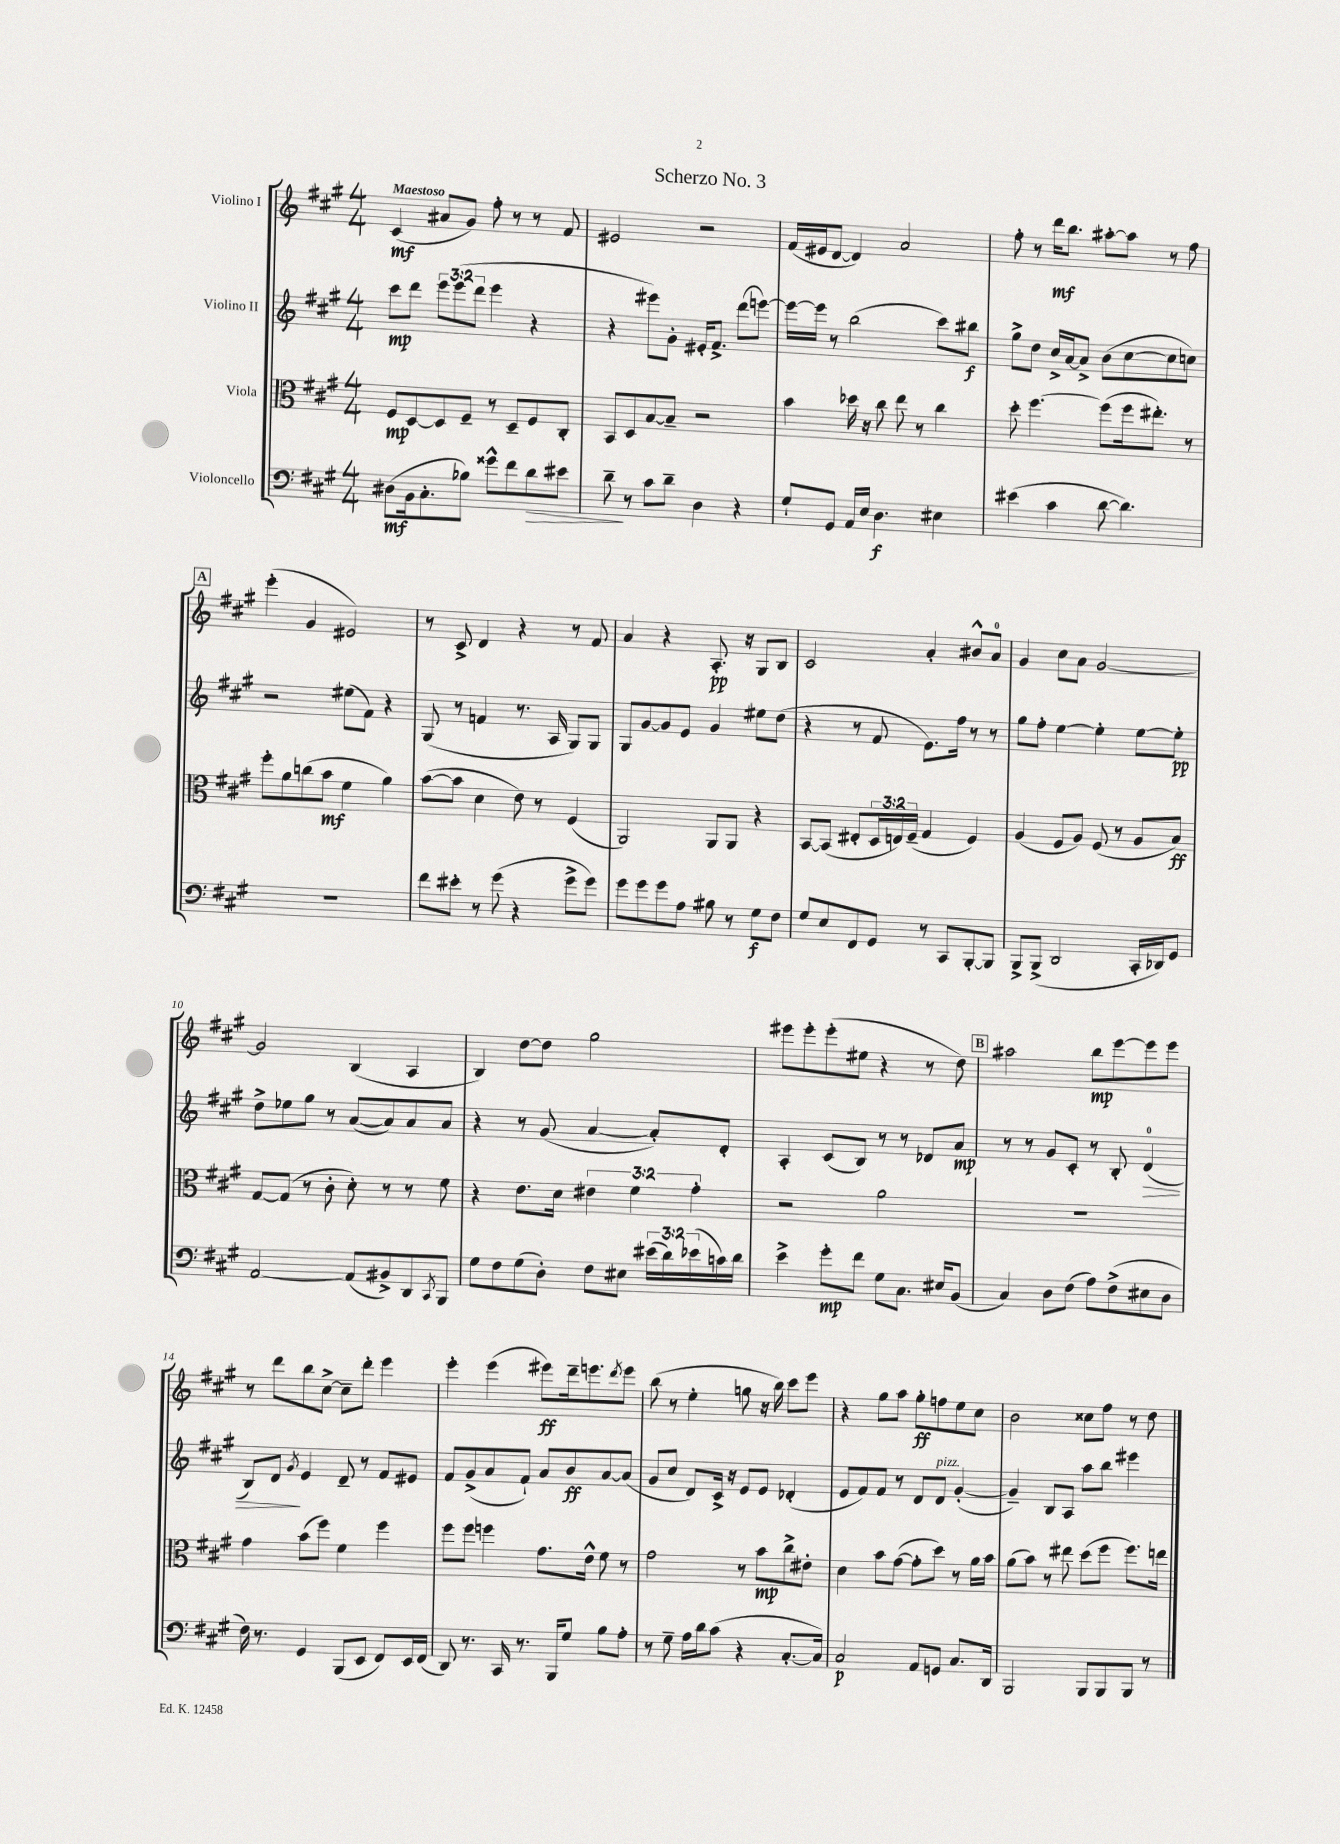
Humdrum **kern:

**kern	**dynam	**kern	**dynam	**kern	**dynam	**kern	**dynam
*part4	*part4	*part3	*part3	*part2	*part2	*part1	*part1
*staff4	*staff4	*staff3	*staff3	*staff2	*staff2	*staff1	*staff1
*I"Violoncello	*	*I"Viola	*	*I"Violino II	*	*I"Violino I	*
*clefF4	*	*clefC3	*	*clefG2	*	*clefG2	*
*k[f#c#g#]	*	*k[f#c#g#]	*	*k[f#c#g#]	*	*k[f#c#g#]	*
*M4/4	*	*M4/4	*	*M4/4	*	*M4/4	*
=1	=1	=1	=1	=1	=1	=1	=1
!	!	!	!	!	!	!LO:TX:a:B:t=Maestoso	!
(8D#X\L	mf	8F#/L	mp	8ccc#\L	mp	(4c#/	mf
16BB\k	.	[8D/	.	8ddd\J	.	.	.
8.C#'\	.	.	.	.	.	.	.
.	.	8D/]	.	12eee\L	.	8a#X/L	.
.	.	.	.	(12eee\	.	.	.
8B-X\J)	.	8F#~/J	.	.	.	8g#/J)	.
.	.	.	.	12ddd\J	.	.	.
8g##X^^\L	.	8r	.	4eee\	.	8ff#'\	.
8f#\	.	8D~/L	.	.	.	8r	.
!	!LO:HP:b	!	!	!	!	!	!
8d\	>	8F#/	.	4r	.	8r	.
8e#X\J	.	8C#'/J	.	.	.	8f#/	.
=2	=2	=2	=2	=2	=2	=2	=2
8d~\	.	8BB/L	.	4r	.	2e#X/	.
8r	]	8D/	.	.	.	.	.
8c#\L	.	[8B/	.	8eee#X\L)	.	.	.
8d~\J	.	8B~/J]	.	8g#'\J	.	.	.
4D\	.	2r	.	16e#X'/KL	.	2r	.
.	.	.	.	8.f#^/J	.	.	.
4r	.	.	.	(8ddd\L	.	.	.
.	.	.	.	[8eeen\J)	.	.	.
=3	=3	=3	=3	=3	=3	=3	=3
8G#`/L	.	4b\	.	16eee\LL_	.	(16f#/LL	.
.	.	.	.	16eee\JJ]	.	16e#X/J	.
8GG#/J	.	.	.	8r	.	[8d/J	.
16AA/LL	.	16dd-X\	.	(2bb\	.	4d/])	.
16E/JJ	.	16r	.	.	.	.	.
4.D\	f	8cc#\	.	.	.	.	.
.	.	8ee\	.	.	.	2a/	.
.	.	8r	.	.	.	.	.
4E#X\	.	4cc#\	.	8ccc#\L)	.	.	.
.	.	.	.	8bb#X\J	f	.	.
=4	=4	=4	=4	=4	=4	=4	=4
(4e#X\	.	8dd'\	.	8gg#^\L	.	8ff#'\	.
.	.	[4.ff#\	.	8dd\J	.	8r	.
4c#\	.	.	.	16cc#^/LL	.	16ddd\KL	mf
.	.	.	.	[16a/J	.	8.bb\J	.
.	.	.	.	8a^/J]	.	.	.
[8d\	.	(8ff#\L]	.	(8b\L	.	[8aa#X'\L	.
4.d\])	.	16ff#\k	.	[8cc#\	.	8aa#\J]	.
.	.	8.ee#X'\J)	.	.	.	.	.
.	.	.	.	8cc#\]	.	8r	.
.	.	8r	.	8ccn\J)	.	8ff#\	.
!!LO:LB:g=z
!!LO:REH:place=s1:t=A
=5	=5	=5	=5	=5	=5	=5	=5
1r	.	8ff#'\L	.	2r	.	(4eee'\	.
.	.	8a\	.	.	.	.	.
.	.	(8ccn\	.	.	.	4g#/	.
.	.	8b\J	mf	.	.	.	.
.	.	4f#\	.	(8ee#X\L	.	2e#X/)	.
.	.	.	.	8f#\J)	.	.	.
.	.	4a\)	.	4r	.	.	.
=6	=6	=6	=6	=6	=6	=6	=6
8f#\L	.	([8b\L	.	(8G#/	.	8r	.
8e#X'\J	.	8b\J]	.	8r	.	8c#^/	.
8r	.	4d\	.	4fn/	.	4d/	.
(8g#\	.	.	.	.	.	.	.
4r	.	8e\)	.	8.r	.	4r	.
.	.	8r	.	.	.	.	.
.	.	.	.	16A/	.	.	.
8g#^\L	.	(4F#/	.	8G#/L)	.	8r	.
8g#\J)	.	.	.	8G#/J	.	8f#/	.
=7	=7	=7	=7	=7	=7	=7	=7
8g#\L	.	2AA/)	.	8G#/L	.	4a/	.
8g#\	.	.	.	[8g#/	.	.	.
8g#\	.	.	.	8g#/]	.	4r	.
8A\J	.	.	.	8e/J	.	.	.
8B#X\	.	8AA/L	.	4g#/	.	8.A'/	pp
8r	.	8AA/J	.	.	.	.	.
.	.	.	.	.	.	16r	.
8G#\L	f	4r	.	8ee#X\L	.	8G#/L	.
8F#\J	.	.	.	(8dd\J	.	8B/J	.
=8	=8	=8	=8	=8	=8	=8	=8
8G#/L	.	[8BB/L	.	4r	.	2c#/	.
8E/	.	(8BB/J]	.	.	.	.	.
8FF#/	.	8E#X'/L	.	8r	.	.	.
8GG#/J	.	24D/L	.	8f#/	.	.	.
.	.	24En/)	.	.	.	.	.
.	.	(24F#~/JJ	.	.	.	.	.
8r	.	4G#/	.	8.e\L)	.	4a'/	.
8CC#/L	.	.	.	.	.	.	.
.	.	.	.	16ff#\Jk	.	.	.
[8BBB'/	.	4F#/)	.	8r	.	8b#X^^/L	.
8BBB/J]	.	.	.	8r	.	8a/J	.
=9	=9	=9	=9	=9	=9	=9	=9
8BBB^/L	.	(4A/	.	8gg#\L	.	4g#/	.
(8BBB^/J	.	.	.	8ff#'\J	.	.	.
2DD/	.	8F#/L	.	[4ee\	.	8cc#\L	.
.	.	8A/J)	.	.	.	8a\J	.
.	.	(8F#/	.	4ee'\]	.	[2g#/	.
.	.	8r	.	.	.	.	.
16CC#'/LL	.	8A/L	.	[8ee\L	.	.	.
16DD-X/J)	.	.	.	.	.	.	.
8GG#/J	.	8B/J)	ff	8ee'\J]	pp	.	.
!!LO:LB:g=z
=10	=10	=10	=10	=10	=10	=10	=10
[2AA/	.	[8G#/L	.	8dd^\L	.	2g#/]	.
.	.	(8G#/J]	.	8ee-X\	.	.	.
.	.	8r	.	8gg#\J	.	.	.
.	.	8c#'\	.	8r	.	.	.
(8AA/L]	.	8d'\)	.	([8a/L	.	(4B/	.
8BB#X^/)	.	8r	.	8a/])	.	.	.
8DD/	.	8r	.	8a/	.	4A/	.
8qCC#/	.	.	.	.	.	.	.
8BBB/J	.	8f#\	.	8a/J	.	.	.
=11	=11	=11	=11	=11	=11	=11	=11
8G#\L	.	4r	.	4r	.	4B/)	.
8F#\	.	.	.	.	.	.	.
(8G#\	.	8.e\L	.	8r	.	[8dd\L	.
8D'\J)	.	.	.	(8g#/	.	8dd\J]	.
.	.	16d\Jk	.	.	.	.	.
8F#\L	.	6e#X\	.	[4a/	.	2gg#\	.
8E#X\J	.	.	.	.	.	.	.
.	.	6f#\	.	.	.	.	.
(24e#X\LL	.	.	.	8a'/L])	.	.	.
24d\)	.	.	.	.	.	.	.
(24e-X\	.	6g#'\	.	.	.	.	.
16cn\)	.	.	.	8d'/J	.	.	.
16d\JJ	.	.	.	.	.	.	.
=12	=12	=12	=12	=12	=12	=12	=12
4e^\	.	2r	.	4A'/	.	8eee#X\L	.
.	.	.	.	.	.	8eee#'\	.
8g#'\L	mp	.	.	(8c#/L	.	(8eee#'\	.
8f#\J	.	.	.	8B/J)	.	8ee#X\J	.
8G#\L	.	2a\	.	8r	.	4r	.
8.C#\J	.	.	.	8r	.	.	.
.	.	.	.	8d-X/L	.	8r	.
16E#X/KL	.	.	.	.	.	.	.
(8BB/J	.	.	.	8a/J	mp	8dd\)	.
!!LO:REH:place=s1:t=B
=13	=13	=13	=13	=13	=13	=13	=13
4C#/)	.	1r	.	8r	.	2aa#X\	.
.	.	.	.	8r	.	.	.
8D\L	.	.	.	8g#/L	.	.	.
(8F#\J	.	.	.	8c#'/J	.	.	.
8A\L)	.	.	.	8r	.	8bb\L	mp
(8F#^\	.	.	.	8B'/	.	[8eee\	.
!	!	!	!	!	!LO:HP:b	!	!
8E#X\	.	.	.	(4d/	>	8eee\]	.
8D\J	.	.	.	.	.	8eee\J	.
!!LO:LB:g=z
=14	=14	=14	=14	=14	=14	=14	=14
16F#\)	.	4g#\	.	8B/L)	.	8r	.
8.r	.	.	.	.	.	.	.
.	.	.	.	8d/J	.	8ddd\L	.
.	.	.	.	8qg#/	.	.	.
4GG#/	.	(8b\L	.	4e/	]	8bb\	.
.	.	8ff#\J)	.	.	.	[8cc#^\J	.
(8BBB/L	.	4f#\	.	8d~/	.	8cc#~\L]	.
8EE/J	.	.	.	8r	.	8ddd'\J	.
8FF#/L)	.	4ff#\	.	8f#/L	.	4eee\	.
16EE/L	.	.	.	8e#X/J	.	.	.
(16FF#/JJ	.	.	.	.	.	.	.
=15	=15	=15	=15	=15	=15	=15	=15
8DD/)	.	8ff#\L	.	8f#/L	.	4eee'\	.
8.r	.	8ff#\J	.	(8g#^/	.	.	.
.	.	4ffn\	.	8a/	.	(4eee\	.
16CC#/	.	.	.	.	.	.	.
8.r	.	.	.	8f#`/J)	.	.	.
.	.	8.g#\L	.	8a/L	.	8eee#X\L)	ff
16BBB/KL	.	.	.	.	.	.	.
8G#/J	.	.	.	8b/	ff	16ddd~\k	.
.	.	16e^^\Jk	.	.	.	8.eeen\	.
8B\L	.	8f#\	.	[8a/	.	.	.
.	.	.	.	.	.	8qddd/	.
8A'\J	.	8r	.	(8a/J]	.	8eee\J	.
=16	=16	=16	=16	=16	=16	=16	=16
8r	.	2g#\	.	8g#/L	.	(8bb\	.
8G#~\	.	.	.	8cc#/J	.	8r	.
16A\LL	.	.	.	8d/L)	.	4ee'\	.
16d\J	.	.	.	.	.	.	.
(8c#\J	.	.	.	16c#^/Jk	.	.	.
.	.	.	.	16r	.	.	.
4r	.	8r	.	8e/L	.	8ggn\	.
.	.	8b\L	mp	8e/J	.	16r	.
.	.	.	.	.	.	16bb\)	.
[8.C#'/L	.	8cc#^\	.	(4d-X'/	.	8ccc#\L	.
.	.	8e#X'\J	.	.	.	8eee\J	.
16C#/Jk])	.	.	.	.	.	.	.
=17	=17	=17	=17	=17	=17	=17	=17
2C#/	p	4d\	.	8e/L	.	4r	.
.	.	.	.	8f#/)	.	.	.
.	.	8b\L	.	8f#/J	.	8gg#\L	.
.	.	([8g#\J	.	8r	.	8aa\J	.
8AA/L	.	8g#'\L]	.	8d/L	.	8gg#'\L	ff
!	!	!	!	!LO:TX:a:i:t=pizz.	!	!	!
8GGn/J	.	8dd\J)	.	8d/J	.	8ffn\	.
8.C#/L	.	8r	.	([4g#'/	.	8ee\	.
.	.	16a\LL	.	.	.	8cc#\J	.
16DD/Jk	.	16b\JJ	.	.	.	.	.
=18	=18	=18	=18	=18	=18	=18	=18
2BBB/	.	(8a\L	.	4g#~/])	.	2b\	.
.	.	8b\J)	.	.	.	.	.
.	.	8r	.	8B/L	.	.	.
.	.	8ee#X\	.	8A/J	.	.	.
8BBB/L	.	(8dd\L	.	8aa\L	.	8cc##X\L	.
8BBB/	.	8ff#\J	.	8bb\J	.	8ff#\J	.
8BBB/J	.	8.ff#\L)	.	4eee#X\	.	8r	.
8r	.	.	.	.	.	8dd\	.
.	.	16een\Jk	.	.	.	.	.
==	==	==	==	==	==	==	==
*-	*-	*-	*-	*-	*-	*-	*-
